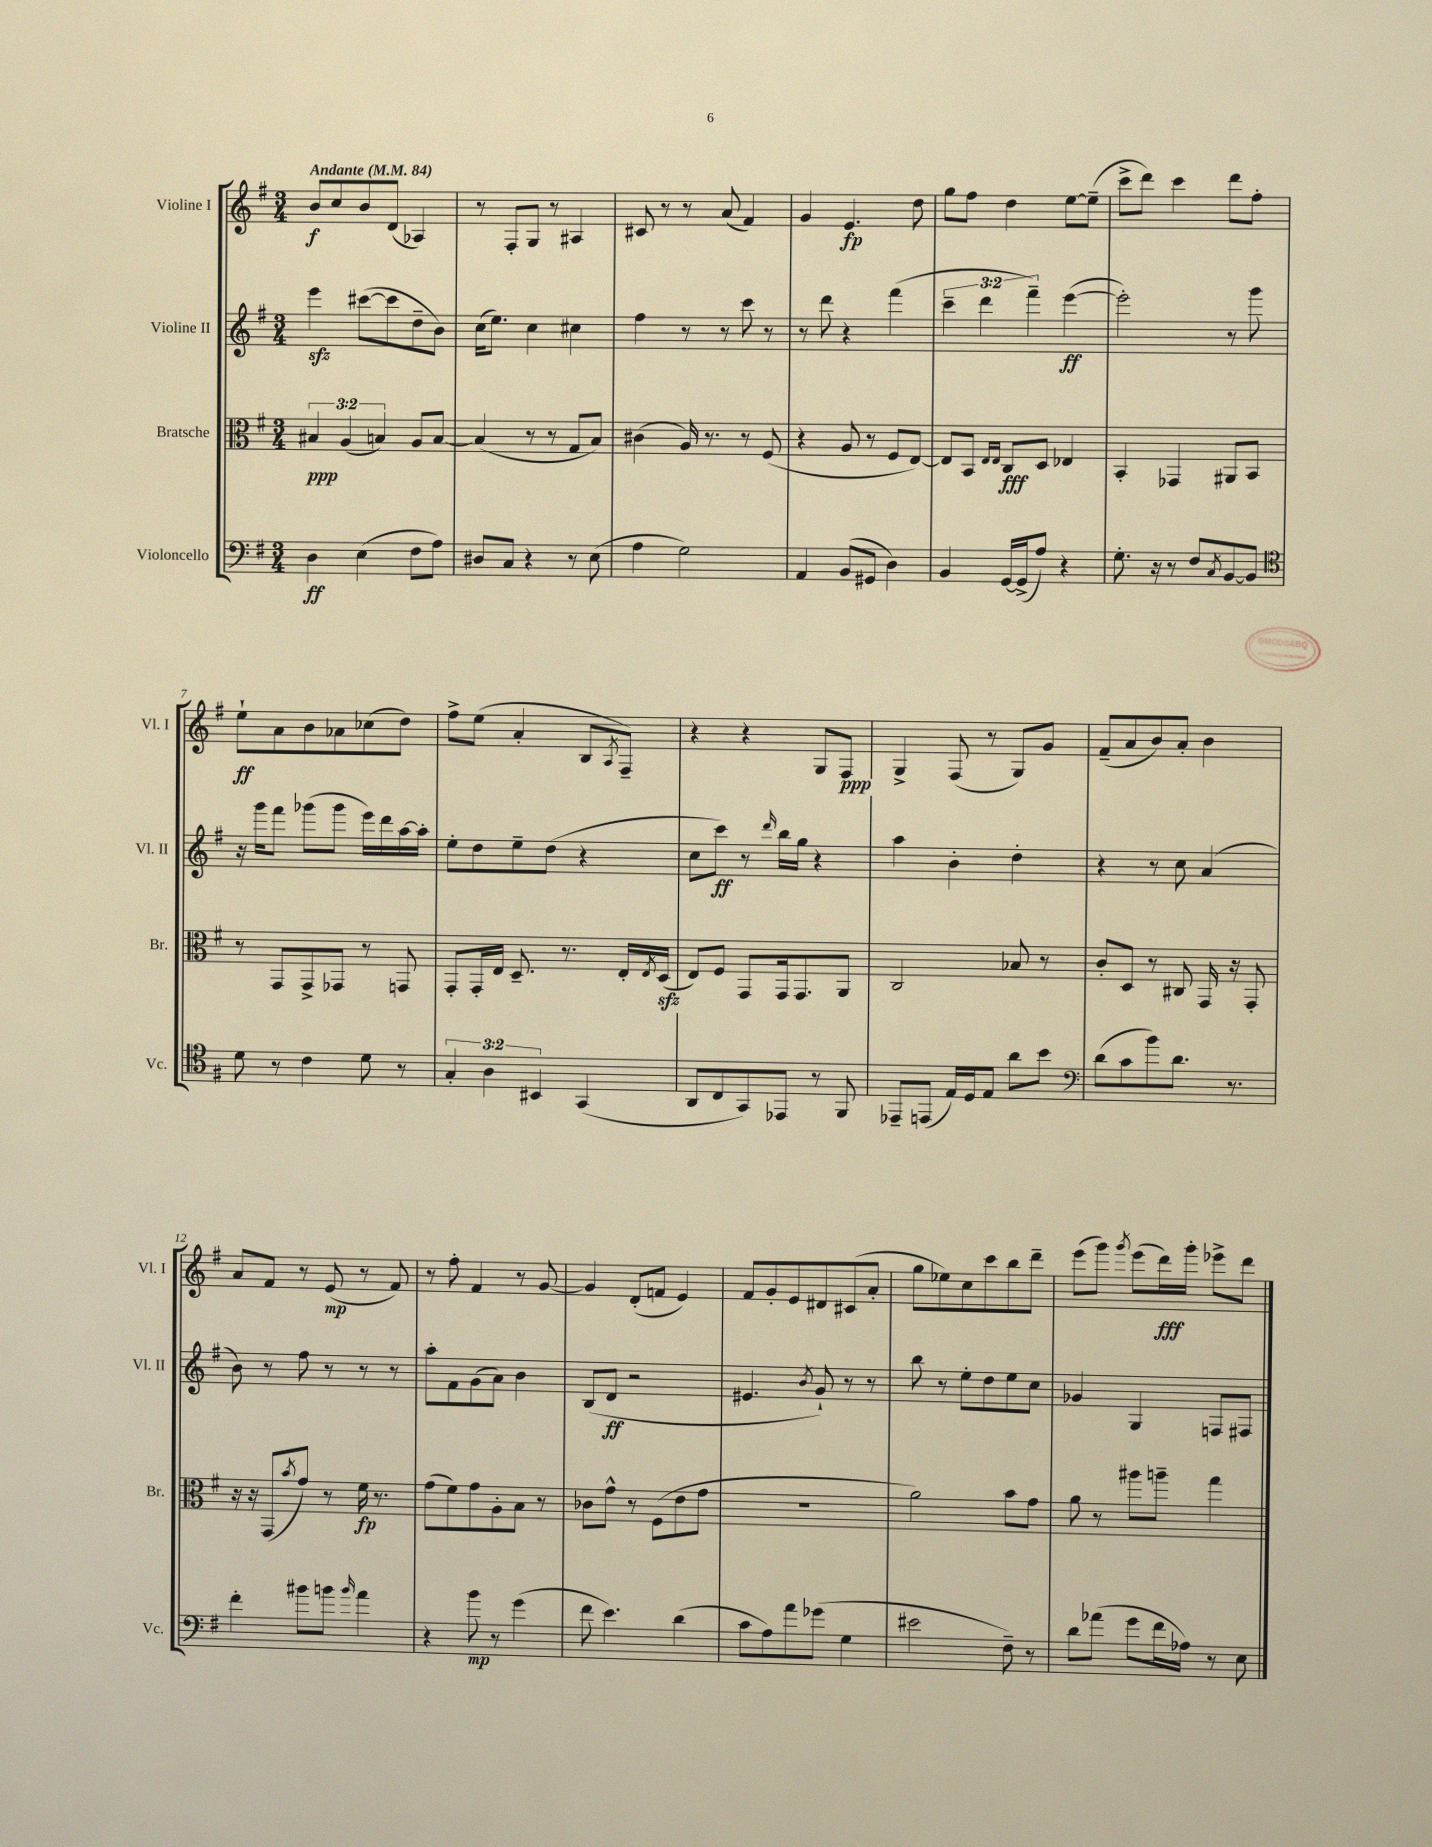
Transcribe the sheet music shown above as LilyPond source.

<<
\new StaffGroup <<
\new Staff = "s0" \with { instrumentName = "Violine I" shortInstrumentName = "Vl. I" } {
    \clef treble \key g \major \numericTimeSignature \time 3/4 \tempo "Andante" 4 = 84
    b'8\f c''8 b'8 d'8( aes4) |
    r8 fis8-. g8 r8 ais4 |
    cis'8 r8 r8 a'8( fis'4) |
    g'4 e'4.\fp d''8 |
    g''8 fis''8 d''4 e''8~ e''8--( |
    c'''8-> d'''8) c'''4 d'''8 fis''8-. |
    e''8-!\ff a'8 b'8 aes'8 ces''8( d''8) |
    fis''8-> e''8( a'4-. b8 \acciaccatura { a8 } fis8--) |
    r4 r4 g8 fis8\ppp |
    g4-> fis8( r8 g8) g'8 |
    fis'8--( a'8 b'8) a'8-. b'4 |
    a'8 fis'8 r8 e'8\mp( r8 fis'8) |
    r8 fis''8-. fis'4 r8 g'8~ |
    g'4 d'8-.( f'8 e'4) |
    fis'8 g'8-. e'8 dis'8 cis'8( a'8-. |
    g''8 ees''8) c''8 c'''8 b''8 d'''8-- |
    e'''8( g'''8) \acciaccatura { g'''8 } e'''8( d'''16\fff) g'''16-. ees'''8-> d'''8 \bar "|." |
}
\new Staff = "s1" \with { instrumentName = "Violine II" shortInstrumentName = "Vl. II" } {
    \clef treble \key g \major \numericTimeSignature \time 3/4 \override Staff.TupletNumber.text = #tuplet-number::calc-fraction-text
    e'''4\sfz cis'''8~( cis'''8 d''8-- b'8) |
    c''16( e''8.) c''4 cis''4 |
    fis''4 r8 r8 c'''8 r8 |
    r8 d'''8 r4 fis'''4( |
    \tuplet 3/2 { c'''4-- d'''4 fis'''4--) } e'''4~\ff( |
    e'''2-.) r8 g'''8 |
    r16 g'''16 fis'''8 ges'''8( ges'''8 e'''16) d'''16 a''16~ a''16-. |
    e''8-. d''8 e''8-- d''8( r4 |
    c''8 c'''8\ff) r8 \grace { d'''16 } b''16 g''16 r4 |
    a''4 b'4-. d''4-. |
    r4 r8 c''8 a'4( |
    b'8) r8 fis''8 r8 r8 r8 |
    a''8-. fis'8 g'8( a'8) b'4 |
    b8( d'8\ff r2 |
    eis'4. \acciaccatura { b'8 } g'8-!) r8 r8 |
    b''8 r8 e''8-. d''8 e''8 c''8 |
    ges'4 g4 f8 fis8 \bar "|." |
}
\new Staff = "s2" \with { instrumentName = "Bratsche" shortInstrumentName = "Br." } {
    \clef alto \key g \major \numericTimeSignature \time 3/4 \override Staff.TupletNumber.text = #tuplet-number::calc-fraction-text
    \tuplet 3/2 { bis4\ppp a4( b4) } a8 b8~ |
    b4( r8 r8 g8 b8) |
    cis'4( a16) r8. r8 fis8( |
    r4 a8 r8 fis8 e8~) |
    e8 b,8 \grace { e16 e16 } c8\fff d8 ees4 |
    b,4-. ges,4 ais,8 b,8 |
    r8 g,8 g,8-> ges,8 r8 g,8 |
    g,8-. g,16-. e16 d8.-- r8. e16-. \acciaccatura { e8 } d16\sfz( |
    e8) fis8 g,8 g,16 g,8. a,8 |
    c2 bes8 r8 |
    c'8-. d8 r8 cis8 g,16 r16 g,8-. |
    r16 r16 g,8( \acciaccatura { b'8 } g'8) r8 fis'16\fp r8. |
    g'8( fis'8) g'8 a8-. b8 r8 |
    ces'8 g'8-^ r8 fis8( e'8 g'8 |
    R2. |
    a'2) b'8 g'8 |
    a'8 r8 ais''8 a''8-- g''4 \bar "|." |
}
\new Staff = "s3" \with { instrumentName = "Violoncello" shortInstrumentName = "Vc." } {
    \clef bass \key g \major \numericTimeSignature \time 3/4 \override Staff.TupletNumber.text = #tuplet-number::calc-fraction-text
    d4\ff e4( fis8 a8) |
    dis8 c8 r4 r8 e8( |
    a4 g2) |
    a,4 b,8( gis,8 d4) |
    b,4 g,16~ g,16->( a8) r4 |
    g8.-. r16 r8 fis8 \acciaccatura { c8 } b,8~ b,8 |
    \clef tenor d'8 r8 c'4 d'8 r8 |
    \tuplet 3/2 { g4-. a4 bis,4 } g,4( |
    a,8 c8 g,8) ees,8 r8 fis,8 |
    ees,8-- e,8( e16) d16 e8 a'8 b'8 |
    \clef bass d'8( c'8 b'8) d'8. r8. |
    fis'4-. bis'8 b'8 \grace { b'16 } a'4 |
    r4 b'8\mp r8 g'4( |
    fis'8 e'4.) d'4( |
    c'8 a8) a'8 ges'8( g4 |
    eis'2 fis8--) r8 |
    d'8 aes'8( g'8 fis'16 aes16) r8 e8 \bar "|." |
}
>>
>>
